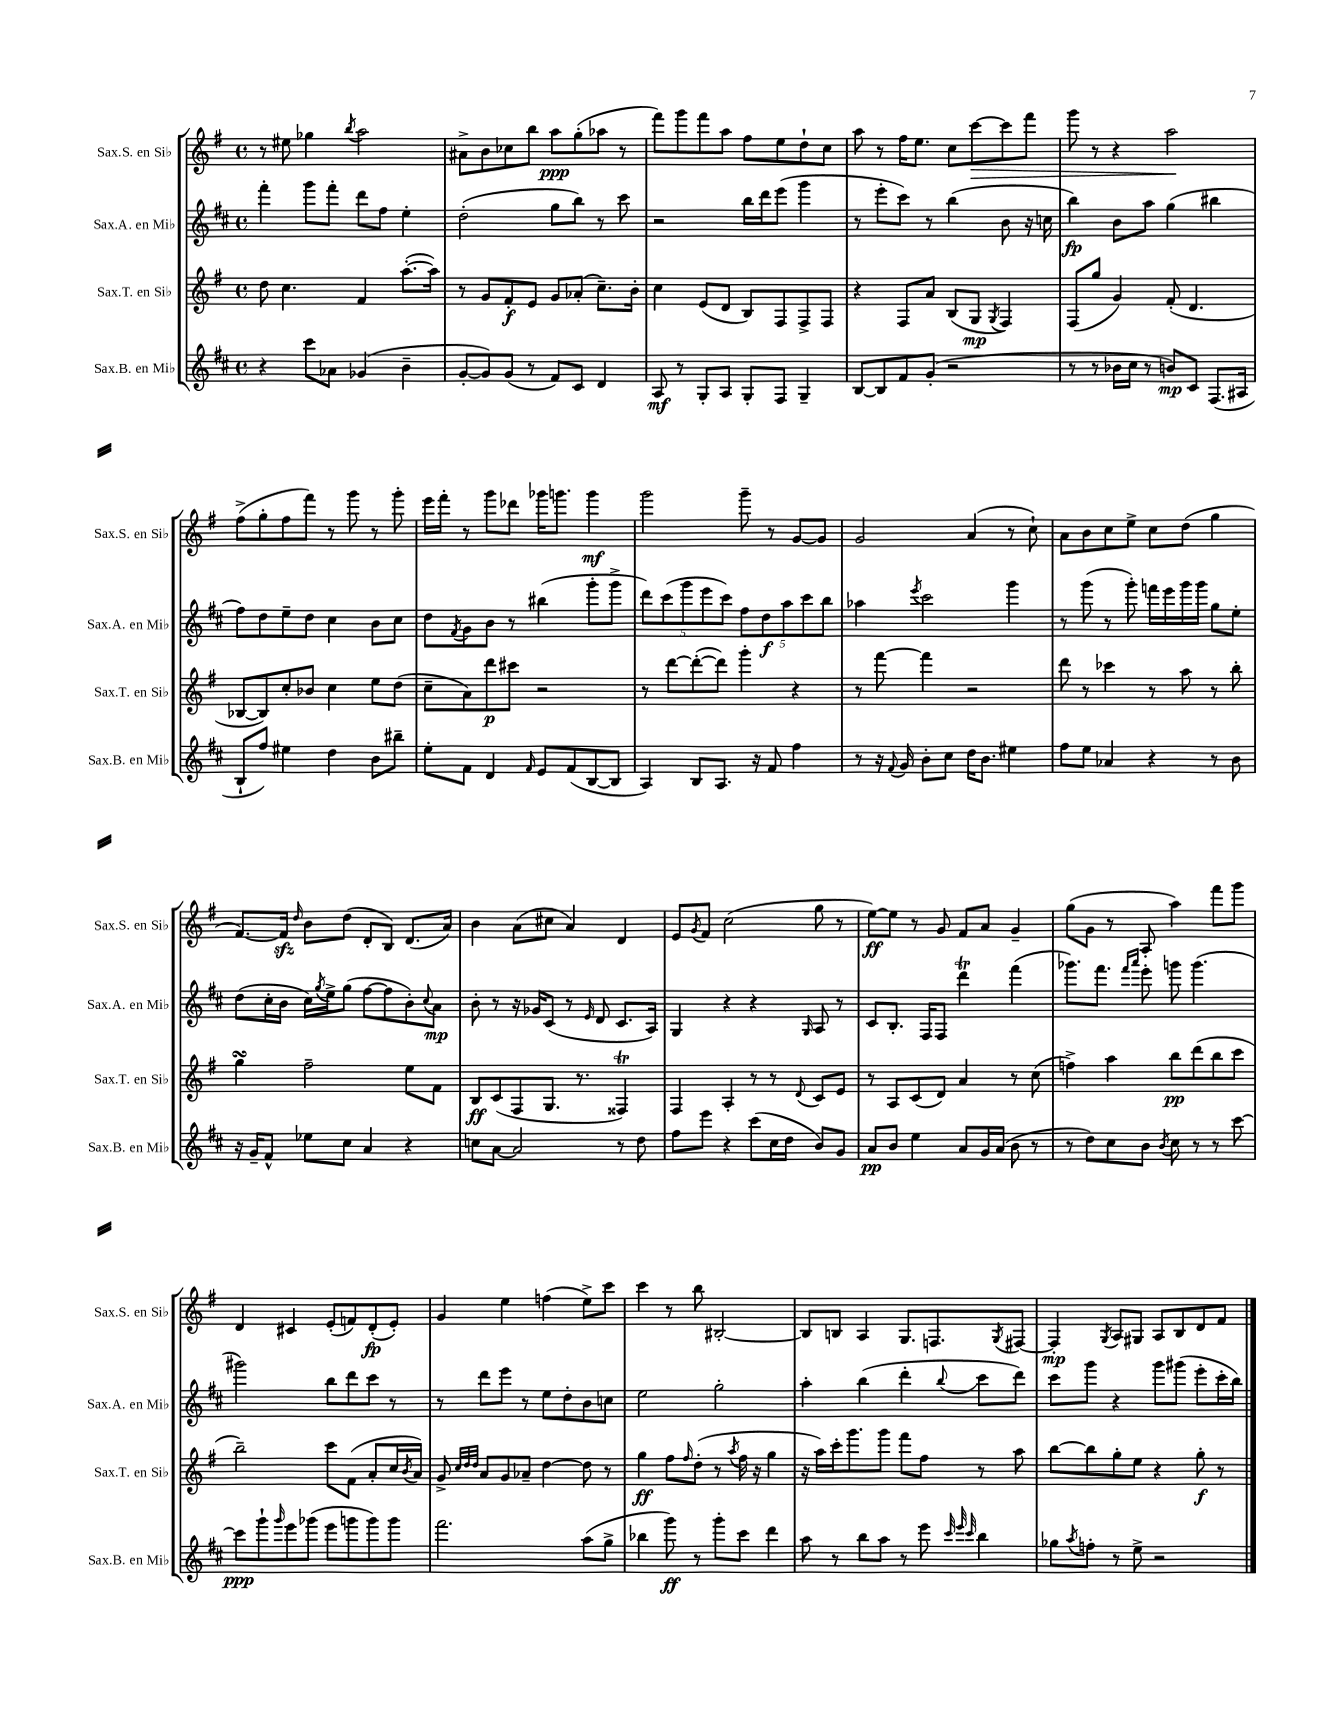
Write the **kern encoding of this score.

**kern	**dynam	**kern	**dynam	**kern	**dynam	**kern	**dynam
*part4	*part4	*part3	*part3	*part2	*part2	*part1	*part1
*staff4	*staff4	*staff3	*staff3	*staff2	*staff2	*staff1	*staff1
*I"Sax.B. en Mi♭	*	*I"Sax.T. en Si♭	*	*I"Sax.A. en Mi♭	*	*I"Sax.S. en Si♭	*
*I'Sax.B. en Mi♭	*	*I'Sax.T. en Si♭	*	*I'Sax.A. en Mi♭	*	*I'Sax.S. en Si♭	*
*clefG2	*	*clefG2	*	*clefG2	*	*clefG2	*
*k[f#c#]	*	*k[f#]	*	*k[f#c#]	*	*k[f#]	*
*M4/4	*	*M4/4	*	*M4/4	*	*M4/4	*
*met(c)	*	*met(c)	*	*met(c)	*	*met(c)	*
=78	=78	=78	=78	=78	=78	=78	=78
4r	.	8dd\	.	4fff#'\	.	8r	.
.	.	4.cc\	.	.	.	8ee#X\	.
8ccc#\L	.	.	.	8ggg\L	.	4gg-X\	.
8a-X\J	.	.	.	8fff#'\J	.	.	.
.	.	.	.	.	.	8qbb/	.
(4g-X/	.	4f#/	.	8ddd\L	.	2aa\	.
.	.	.	.	8ff#\J	.	.	.
4b~\	.	([8.aa'\L	.	4ee'\	.	.	.
.	.	16aa\Jk])	.	.	.	.	.
=79	=79	=79	=79	=79	=79	=79	=79
[8g'/L	.	8r	.	(2dd'\	.	8a#X^\L	.
8g/])	.	8g/L	.	.	.	8b\	.
(8g/J	.	8f#'/	f	.	.	8cc-X\	.
8r	.	8e/J	.	.	.	8bb\J	.
8f#/L)	.	8g/L	.	8gg\L	.	8aa\L	ppp
8c#/J	.	(8a-X'/J	.	8bb\J)	.	(8gg'\	.
4d/	.	8.cc~\L)	.	8r	.	8aa-X\J	.
.	.	.	.	8ccc#\	.	8r	.
.	.	16b'\Jk	.	.	.	.	.
=80	=80	=80	=80	=80	=80	=80	=80
8A/	mf	4cc\	.	2r	.	8fff#\L)	.
8r	.	.	.	.	.	8ggg\	.
8G'/L	.	(8e/L	.	.	.	8fff#\	.
8A/J	.	8d/J	.	.	.	8aa\J	.
8G'/L	.	8B/L)	.	16bb\LL	.	8ff#\L	.
.	.	.	.	16ddd\J	.	.	.
8F#/J	.	8F#/	.	(8eee\J	.	8ee\	.
4G~/	.	8F#^/	.	4ggg\	.	8dd`\	.
.	.	8F#/J	.	.	.	8cc\J	.
=81	=81	=81	=81	=81	=81	=81	=81
[8B/L	.	4r	.	8r	.	8aa\	.
8B/]	.	.	.	8eee'\L	.	8r	.
8f#/	.	8F#/L	.	8ccc#\J)	.	16ff#\KL	.
.	.	.	.	.	.	8.ee\J	.
(8g'/J	.	8a/J	.	8r	.	.	.
2r	.	(8B/L	.	(4bb\	.	8cc\L	.
!	!	!	!	!	!	!	!LO:HP:b
.	.	8G/J	mp	.	.	[8ccc\	>
.	.	8qG/	.	.	.	.	.
.	.	4F#/)	.	8b\	.	8ccc\]	.
.	.	.	.	16r	.	8fff#\J	.
.	.	.	.	16ccn\	.	.	.
=82	=82	=82	=82	=82	=82	=82	=82
8r	.	(8F#/L	.	4bb\)	fp	8ggg\	.
8r	.	8gg/J	.	.	.	8r	.
16b-X\LL	.	4g/)	.	8b\L	.	4r	.
16cc#\JJ	.	.	.	.	.	.	.
8r	.	.	.	8aa\J	.	.	.
8bn/L)	mp	(8f#'/	.	(4gg\	.	2aa\	.
8c#/J	.	4.d/	.	.	.	.	.
(8.F#/L	.	.	.	4bb#X\	.	.	.
16A#X/Jk	.	.	.	.	.	.	.
.	.	.	.	.	.	.	]
!!LO:LB:g=z
=83	=83	=83	=83	=83	=83	=83	=83
8B`/L	.	[8B-X/L	.	8ff#\L)	.	(8ff#^\L	.
8ff#/J)	.	8B-/])	.	8dd\	.	8gg'\	.
4ee#X\	.	8cc'/	.	8ee~\	.	8ff#\	.
.	.	8b-X/J	.	8dd\J	.	8fff#\J)	.
4dd\	.	4cc\	.	4cc#\	.	8r	.
.	.	.	.	.	.	8ggg\	.
8b\L	.	8ee\L	.	8b\L	.	8r	.
8bb#X~\J	.	(8dd\J	.	8cc#\J	.	8ggg'\	.
=84	=84	=84	=84	=84	=84	=84	=84
8ee'\L	.	8cc~\L	.	8dd\L	.	16eee\LL	.
.	.	.	.	.	.	16fff#'\JJ	.
.	.	.	.	8qf#/	.	.	.
8f#\J	.	8a\)	.	8g\	.	8r	.
4d/	.	8ddd\	p	8b\J	.	8ggg\L	.
.	.	8ccc#X\J	.	8r	.	8ddd-X\J	.
16qqf#/	.	.	.	.	.	.	.
8e/L	.	2r	.	(4bb#X\	.	16ggg-X\KL	.
.	.	.	.	.	.	8.gggn\J	.
(8f#/	.	.	.	.	.	.	.
[8B/	.	.	.	8ggg'\L	.	4ggg\	mf
8B/J]	.	.	.	8ggg^\J	.	.	.
=85	=85	=85	=85	=85	=85	=85	=85
4A/)	.	8r	.	10ddd\L)	.	2ggg\	.
.	.	.	.	(10ccc#\	.	.	.
.	.	[8ddd\L	.	.	.	.	.
.	.	.	.	10ggg\	.	.	.
8B/L	.	(8ddd'\_	.	.	.	.	.
.	.	.	.	10eee\	.	.	.
8.A/J	.	8ddd\J])	.	.	.	.	.
.	.	.	.	10ccc#\J)	.	.	.
.	.	4ggg'\	.	10ff#\L	.	8ggg~\	.
16r	.	.	.	.	.	.	.
.	.	.	.	10dd\	f	.	.
8f#/	.	.	.	.	.	8r	.
.	.	.	.	10aa\	.	.	.
4ff#\	.	4r	.	.	.	[8g/L	.
.	.	.	.	10ccc#\	.	.	.
.	.	.	.	.	.	8g/J]	.
.	.	.	.	10bb\J	.	.	.
=86	=86	=86	=86	=86	=86	=86	=86
8r	.	8r	.	4aa-X\	.	2g/	.
16r	.	[8fff#\	.	.	.	.	.
8qqf#/	.	.	.	.	.	.	.
16g/	.	.	.	.	.	.	.
.	.	.	.	8qeee/	.	.	.
8b'\L	.	4fff#\]	.	2ccc#\	.	.	.
8cc#\J	.	.	.	.	.	.	.
16dd\KL	.	2r	.	.	.	(4a/	.
8.b\J	.	.	.	.	.	.	.
4ee#X\	.	.	.	4ggg\	.	8r	.
.	.	.	.	.	.	8cc`\)	.
=87	=87	=87	=87	=87	=87	=87	=87
8ff#\L	.	8ddd\	.	8r	.	8a\L	.
8ee\J	.	8r	.	(8ggg\	.	8b\	.
4a-X/	.	4ccc-X\	.	8r	.	8cc\	.
.	.	.	.	8ggg'\)	.	8ee^\J	.
4r	.	8r	.	16fffn\LL	.	8cc\L	.
.	.	.	.	16eee\	.	.	.
.	.	8aa\	.	16ggg\	.	(8dd\J	.
.	.	.	.	16ggg\JJ	.	.	.
8r	.	8r	.	8gg\L	.	4gg\	.
8b\	.	8bb'\	.	8ee'\J	.	.	.
!!LO:LB:g=z
=88	=88	=88	=88	=88	=88	=88	=88
16r	.	4ggsSSs\	.	(8dd\L	.	[8.f#/L)	.
16g~/KL	.	.	.	.	.	.	.
8f#^^/J	.	.	.	16cc#'\L	.	.	.
.	.	.	.	16b\JJ	.	16f#zz/Jk]	.
.	.	.	.	.	.	16qqdd/	.
8ee-X\L	.	2ff#~\	.	16cc#\LL)	.	8b\L	.
.	.	.	.	8qgg/	.	.	.
.	.	.	.	16ee^\J	.	.	.
8cc#\J	.	.	.	(8gg\J	.	(8dd\J	.
4a/	.	.	.	[8ff#\L	.	8d'/L	.
.	.	.	.	8ff#\]	.	8B/J)	.
4r	.	8ee\L	.	8b'\)	.	(8.d/L	.
.	.	.	.	8qqcc#/	.	.	.
.	.	8f#\J	.	8a\J	mp	.	.
.	.	.	.	.	.	16a/Jk)	.
=89	=89	=89	=89	=89	=89	=89	=89
8ccn\L	.	8B/L	ff	8b'\	.	4b\	.
[8a\J	.	(8c/	.	8r	.	.	.
2a/]	.	8F#/	.	16r	.	(8a\L	.
.	.	.	.	16g-X/KL	.	.	.
.	.	8.G/J	.	(8c#/J	.	8cc#X\J	.
.	.	.	.	8r	.	4a/)	.
.	.	8.r	.	.	.	.	.
.	.	.	.	16qqe/	.	.	.
.	.	.	.	8d/	.	.	.
8r	.	4F##Xt/)	.	8.c#/L	.	4d/	.
8dd\	.	.	.	.	.	.	.
.	.	.	.	16A/Jk)	.	.	.
=90	=90	=90	=90	=90	=90	=90	=90
8ff#\L	.	4F#/	.	4G/	.	8e/L	.
.	.	.	.	.	.	8qg/	.
8eee\J	.	.	.	.	.	8f#/J	.
4r	.	4A'/	.	4r	.	(2cc\	.
(8ccc#\L	.	8r	.	4r	.	.	.
16cc#\L	.	8r	.	.	.	.	.
16dd\JJ	.	.	.	.	.	.	.
.	.	8qqd/	.	16qqG/	.	.	.
8b/L)	.	8c/L	.	8A/	.	8gg\	.
8g/J	.	8e/J	.	8r	.	8r	.
=91	=91	=91	=91	=91	=91	=91	=91
8a/L	pp	8r	.	8c#/L	.	[8ee\L)	ff
8b/J	.	8A/L	.	8.B'/J	.	8ee\J]	.
4ee\	.	(8c/	.	.	.	8r	.
.	.	.	.	16F#/KL	.	.	.
.	.	8d/J)	.	8F#/J	.	8g/	.
8a/L	.	4a/	.	4dddT\	.	8f#/L	.
16g/L	.	.	.	.	.	8a/J	.
(16a/JJ	.	.	.	.	.	.	.
8b\	.	8r	.	(4fff#\	.	4g~/	.
8r	.	(8cc\	.	.	.	.	.
=92	=92	=92	=92	=92	=92	=92	=92
8r	.	4ffn^\)	.	8.ggg-X\L)	.	(8gg\L	.
8dd\L)	.	.	.	.	.	8g\J	.
.	.	.	.	8.fff#\J	.	.	.
8cc#\	.	4aa\	.	.	.	8r	.
.	.	.	.	16qqfff#/LL	.	.	.
.	.	.	.	16qqaaa/JJ	.	.	.
8b\J	.	.	.	8eee'\	.	8A'/	.
8qb/	.	.	.	.	.	.	.
8cc#\	.	8bb\L	pp	8gggn\	.	4aa\)	.
8r	.	(8ddd\	.	(4.ggg\	.	.	.
8r	.	8bb\	.	.	.	8fff#\L	.
[8ccc#\	.	8ccc\J	.	.	.	8ggg\J	.
!!LO:LB:g=z
=93	=93	=93	=93	=93	=93	=93	=93
8ccc#\L]	ppp	2bb~\)	.	2ggg#X\)	.	4d/	.
8ggg`\	.	.	.	.	.	.	.
16qqggg/	.	.	.	.	.	.	.
8eee\	.	.	.	.	.	4c#X/	.
(8ggg-X\J	.	.	.	.	.	.	.
8eee\L	.	8ccc\L	.	8bb\L	.	(8e'/L	.
8gggn\	.	(8f#\J	.	8ddd\	.	8fn/)	.
8ggg\)	.	8a'/L	.	8ccc#\J	.	(8d'/	fp
8ggg\J	.	16cc/L	.	8r	.	8e'/J)	.
.	.	8qb/	.	.	.	.	.
.	.	16a/JJ)	.	.	.	.	.
=94	=94	=94	=94	=94	=94	=94	=94
2.fff#\	.	8g^/	.	8r	.	4g/	.
.	.	32qqcc/LLL	.	.	.	.	.
.	.	32qqdd/	.	.	.	.	.
.	.	32qqdd/JJJ	.	.	.	.	.
.	.	8a/L	.	8ddd\L	.	.	.
.	.	8g/	.	8eee\J	.	4ee\	.
.	.	8a-X~/J	.	8r	.	.	.
.	.	[4dd\	.	8ee\L	.	(4ffn\	.
.	.	.	.	8dd'\	.	.	.
(8aa\L	.	8dd\]	.	8b\	.	8ee^\L)	.
8gg^\J	.	8r	.	8ccn\J	.	8ccc\J	.
=95	=95	=95	=95	=95	=95	=95	=95
4bb-X\	.	4gg\	ff	2ee\	.	4ccc\	.
8ggg\)	ff	8ff#\L	.	.	.	8r	.
.	.	16qqff#/	.	.	.	.	.
8r	.	(8dd'\J	.	.	.	8bb\	.
8ggg'\L	.	8r	.	2gg'\	.	[2B#X'/	.
.	.	8qaa/	.	.	.	.	.
8ccc#\J	.	16ff#\	.	.	.	.	.
.	.	16r	.	.	.	.	.
4ddd\	.	4gg\	.	.	.	.	.
=96	=96	=96	=96	=96	=96	=96	=96
8aa\	.	16r	.	4aa'\	.	8B#/L]	.
.	.	16aa\LL)	.	.	.	.	.
8r	.	16ccc'\J	.	.	.	8Bn/J	.
.	.	8.ggg\	.	.	.	.	.
8bb\L	.	.	.	(4bb\	.	4A/	.
8aa\J	.	8ggg\J	.	.	.	.	.
8r	.	8fff#\L	.	4ddd'\	.	8.G/L	.
8eee\	.	8ff#\J	.	.	.	.	.
.	.	.	.	.	.	8.Fn/	.
32qqccc#/	.	.	.	.	.	.	.
32qqeee/	.	.	.	.	.	.	.
32qqccc#/	.	.	.	8qqbb/	.	.	.
4bb\	.	8r	.	8ccc#\L	.	.	.
.	.	.	.	.	.	8qG/	.
.	.	8aa\	.	8ddd\J)	.	[8F#X/J	.
=97	=97	=97	=97	=97	=97	=97	=97
8gg-X\L	.	[8bb\L	.	8ccc#\L	.	4F#'/]	mp
8qaa/	.	.	.	.	.	.	.
8ffn'\J	.	8bb\]	.	8ggg\J	.	.	.
.	.	.	.	.	.	8qG/	.
8r	.	8gg'\	.	4r	.	8A/L	.
8ee^\	.	8ee\J	.	.	.	8G#X/J	.
2r	.	4r	.	8ggg\L	.	8A/L	.
.	.	.	.	(8ggg#X\J	.	8B/	.
.	.	8gg'\	f	8eee'\L	.	8d/	.
.	.	8r	.	16ccc#'\L	.	8f#/J	.
.	.	.	.	16bb\JJ)	.	.	.
==	==	==	==	==	==	==	==
*-	*-	*-	*-	*-	*-	*-	*-
